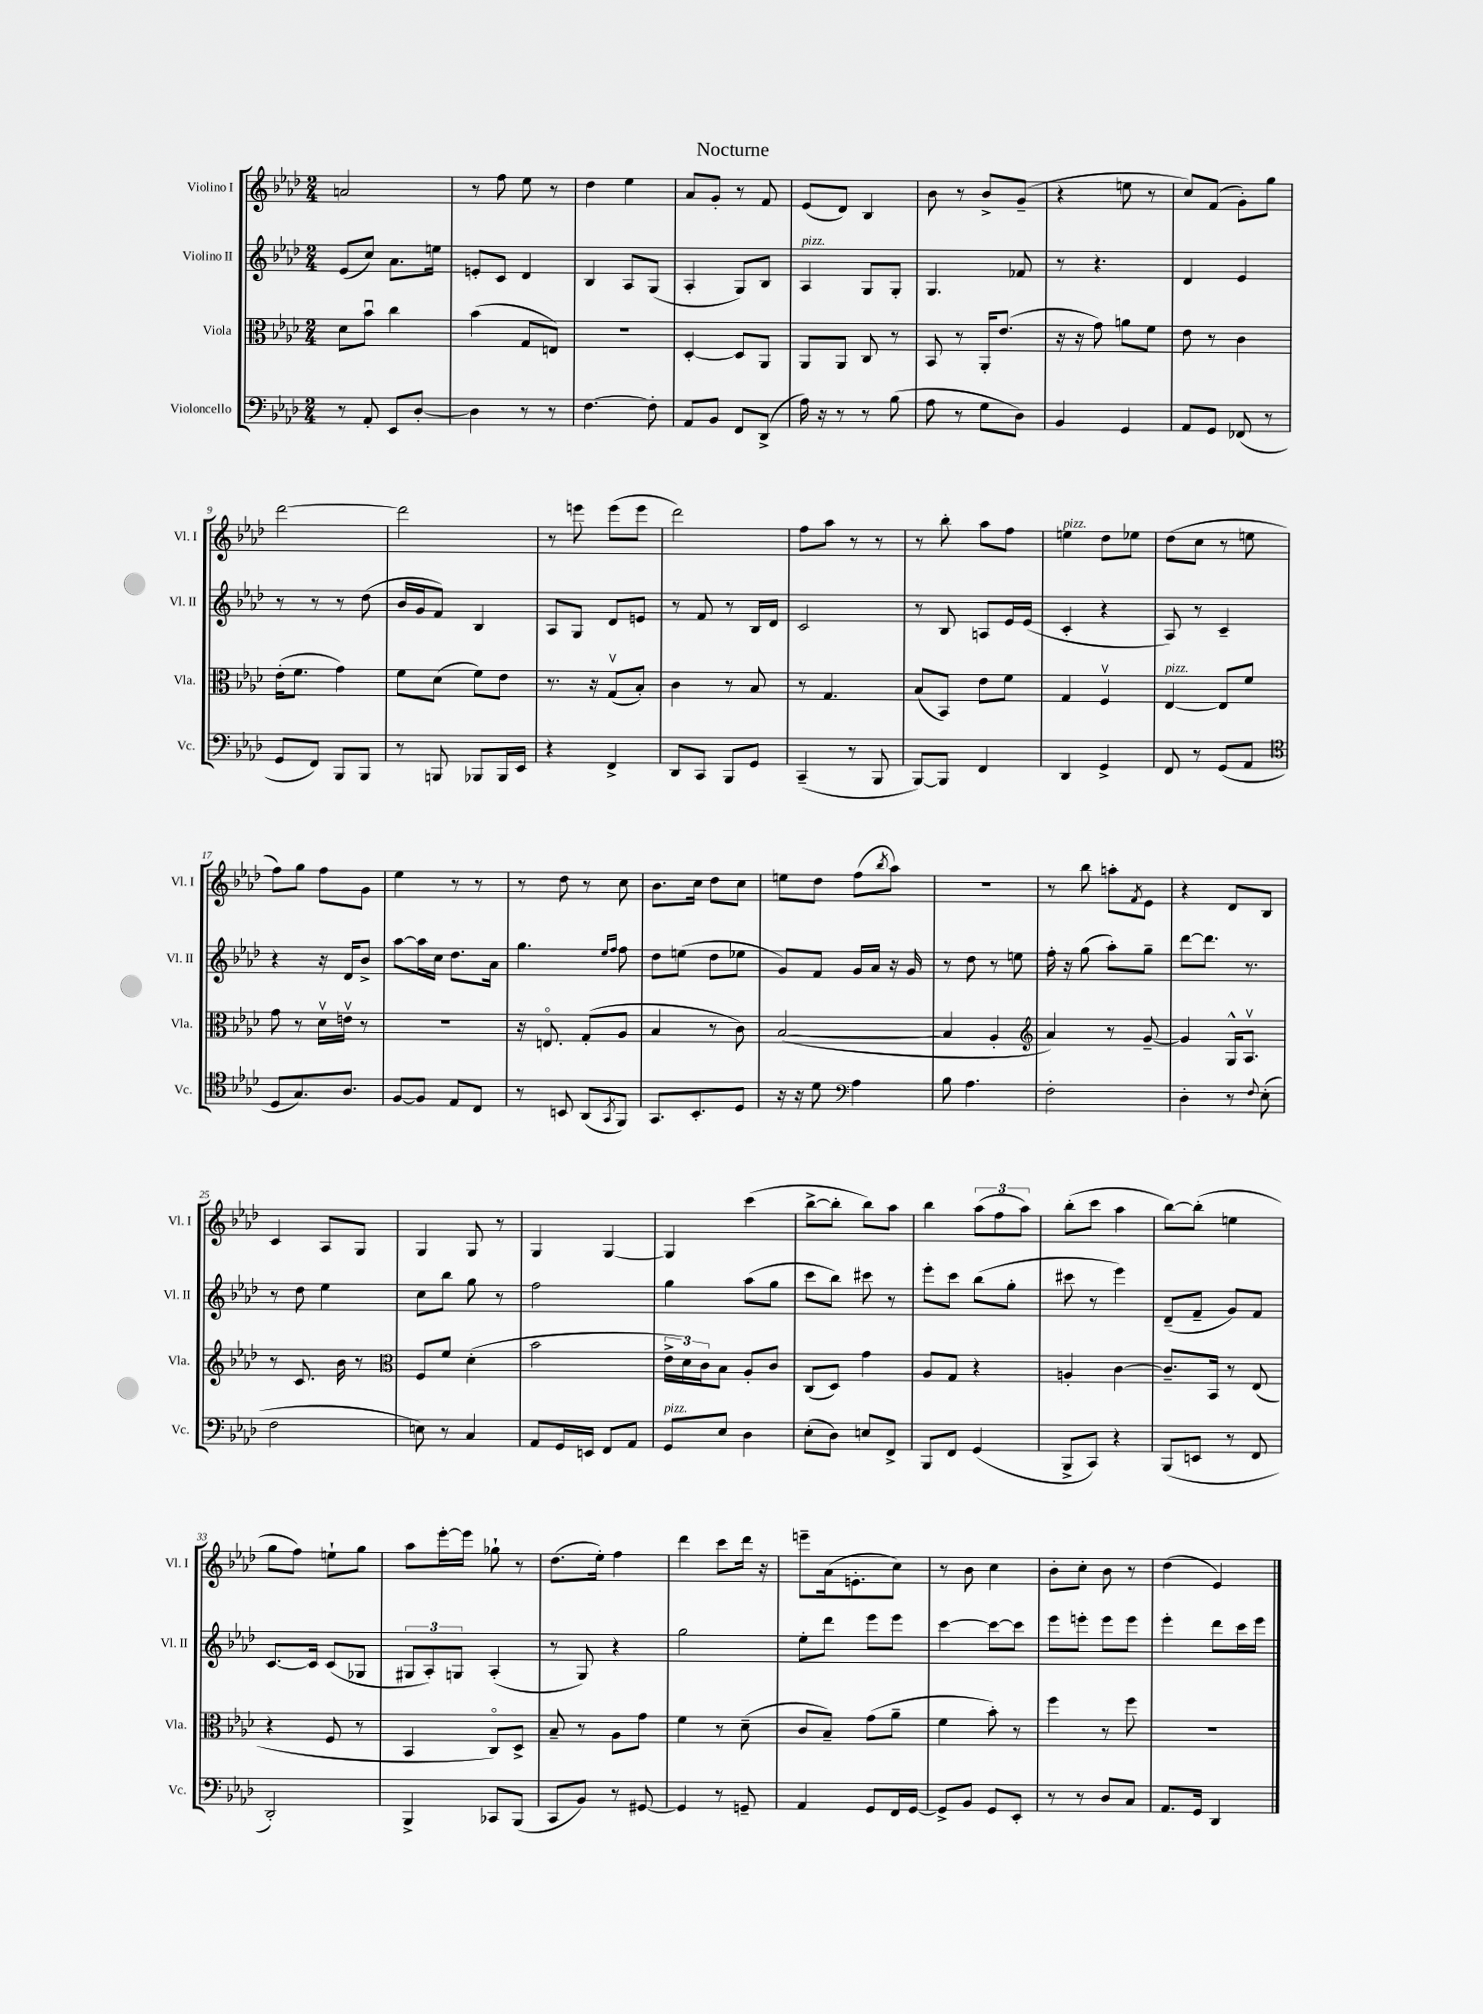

**kern	**kern	**kern	**kern
*part4	*part3	*part2	*part1
*staff4	*staff3	*staff2	*staff1
*I"Violoncello	*I"Viola	*I"Violino II	*I"Violino I
*I'Vc.	*I'Vla.	*I'Vl. II	*I'Vl. I
*clefF4	*clefC3	*clefG2	*clefG2
*k[b-e-a-d-]	*k[b-e-a-d-]	*k[b-e-a-d-]	*k[b-e-a-d-]
*M2/4	*M2/4	*M2/4	*M2/4
=1	=1	=1	=1
8r	8d-\L	(8e-/L	2an/
8AA-'/	8b-u\J	8cc/J)	.
8EE-/L	4cc\	8.a-\L	.
[8D-'/J	.	.	.
.	.	16een\Jk	.
=2	=2	=2	=2
4D-\]	(4b-\	8en'/L	8r
.	.	8c/J	8ff\
8r	8G/L	4d-/	8ee-\
8r	8En/J)	.	8r
=3	=3	=3	=3
[4.F\	2r	4B-/	4dd-\
.	.	8A-/L	4ee-\
8F'\]	.	(8G/J	.
=4	=4	=4	=4
8AA-/L	[4D-'/	4A-'/	8a-/L
8BB-/J	.	.	8g'/J
8FF/L	8D-/L]	8G/L)	8r
(8DD-^/J	8AA-/J	8B-/J	8f/
=5	=5	=5	=5
!	!	!LO:TX:a:i:t=pizz.	!
16A-\)	8AA-/L	4A-/	(8e-/L
16r	.	.	.
8r	8AA-/J	.	8d-/J)
8r	8C/	8G/L	4B-/
(8B-\	8r	8G'/J	.
=6	=6	=6	=6
8A-\	8BB-/	4.G/	8b-\
8r	8r	.	8r
8G\L	16AA-'/KL	.	8b-^/L
.	(8.e-/J	.	.
8D-\J)	.	8f-X/	(8g~/J
=7	=7	=7	=7
4BB-/	16r	8r	4r
.	16r	.	.
.	8g\)	4.r	.
4GG/	8an\L	.	8een\
.	8f\J	.	8r
=8	=8	=8	=8
8AA-/L	8e-\	4d-/	8cc/L)
8GG/J	8r	.	(8f/J
(8FF-X/	4c\	4e-/	8g'\L)
8r	.	.	8gg\J
!!LO:LB:g=z
=9	=9	=9	=9
8GG/L	(16e-'\KL	8r	[2ddd-\
.	8.f\J	.	.
8FF/J)	.	8r	.
8BBB-/L	4g\)	8r	.
8BBB-/J	.	(8dd-\	.
=10	=10	=10	=10
8r	8f\L	16b-/LL	2ddd-\]
.	.	16g/J	.
8BBBn/	(8d-\J	8f/J)	.
8BBB-X/L	8f\L)	4B-/	.
16BBB-/L	8e-\J	.	.
16EE-/JJ	.	.	.
=11	=11	=11	=11
4r	8.r	8A-/L	8r
.	.	8G/J	8eeen\
.	16r	.	.
4FF^/	(8Gv/L	8d-/L	(8eee\L
.	8B-'/J)	8en/J	8eee\J
=12	=12	=12	=12
8DD-/L	4c\	8r	2ddd-\)
8CC/J	.	8f/	.
8BBB-/L	8r	8r	.
8GG/J	8B-/	16B-/LL	.
.	.	16d-/JJ	.
=13	=13	=13	=13
(4CC~/	8r	2c/	8ff\L
.	4.G/	.	8aa-\J
8r	.	.	8r
8BBB-/	.	.	8r
=14	=14	=14	=14
[8BBB-/L)	(8B-/L	8r	8r
8BBB-/J]	8BB-/J)	8B-/	8bb-'\
4FF/	8e-\L	8An/L	8aa-\L
.	8f\J	16e-/L	8ff\J
.	.	(16e-/JJ	.
=15	=15	=15	=15
!	!	!	!LO:TX:a:i:t=pizz.
4DD-/	4G/	4c'/	4een\
4GG^/	4Fv/	4r	8dd-\L
.	.	.	8ee-X\J
=16	=16	=16	=16
!	!LO:TX:a:i:t=pizz.	!	!
8FF/	[4E-/	8A-/)	(8dd-\L
8r	.	8r	8cc\J
(8GG/L	8E-/L]	4c~/	8r
8AA-/J	8f/J	.	8een\
!!LO:LB:g=z
=17	=17	=17	=17
*clefC4	*	*	*
8D-/L	8g\	4r	8ff\L)
8.G/)	8r	.	8gg\J
.	16d-v\LL	16r	8ff\L
8.A-/J	16env\JJ	16d-/KL	.
.	8r	8b-^/J	8g\J
=18	=18	=18	=18
[8F/L	2r	[8aa-\L	4ee-\
8F/J]	.	16aa-\L]	.
.	.	16cc\JJ	.
8E-/L	.	8.dd-\L	8r
8C/J	.	.	8r
.	.	16a-\Jk	.
=19	=19	=19	=19
8r	16r	4.gg\	8r
.	8.En/	.	.
8BBn/	.	.	8dd-\
(8AA-/L	(8G'/L	.	8r
.	.	16qqee-/LL	.
8qGG/	.	16qqff/JJ	.
8FF/J)	8A-/J	8ff\	8cc\
=20	=20	=20	=20
8.GG/L	4B-/	8dd-\L	8.b-\L
.	.	(8een\J	.
8.BB-'/	.	.	16cc\Jk
.	8r	8dd-\L	8dd-\L
8D-/J	8c\)	8ee-X\J	8cc\J
=21	=21	=21	=21
16r	([2B-/	8g/L)	8een\L
16r	.	.	.
8d-\	.	8f/J	8dd-\J
*clefF4	*	*	*
4A-\	.	16g/LL	(8ff\L
.	.	16a-/JJ	.
.	.	.	8qbb-/
.	.	16r	8aa-\J)
.	.	16g/	.
=22	=22	=22	=22
8B-\	4B-/]	8r	2r
4.A-\	.	8dd-\	.
.	4A-'/	8r	.
.	.	8een\	.
=23	=23	=23	=23
*	*clefG2	*	*
2F'\	4a-/)	16ff'\	8r
.	.	16r	.
.	.	(8gg\	8bb-\
.	8r	8aa-'\L)	8aan'\L
.	.	.	8qf/
.	[8g~/	8gg~\J	8e-\J
=24	=24	=24	=24
4D-'\	4g/]	[8ddd-\L	4r
.	.	8.ddd-\J]	.
8r	16G^^/KL	.	8d-/L
.	8.A-v/J	8.r	.
8qqF/	.	.	.
(8E-'\	.	.	8B-/J
!!LO:LB:g=z
=25	=25	=25	=25
2F\	8r	8r	4c/
.	8.c/	8dd-\	.
.	.	4ee-\	8A-/L
.	16b-\	.	.
.	8r	.	8G/J
=26	=26	=26	=26
*	*clefC3	*	*
8En\)	8F/L	8cc\L	4G/
8r	8f/J	8bb-\J	.
4C/	(4d-'\	8gg\	8G/
.	.	8r	8r
=27	=27	=27	=27
8AA-/L	2b-\	2ff\	4G/
16GG/L	.	.	.
16EEn/JJ	.	.	.
8FF/L	.	.	[4G/
8AA-/J	.	.	.
=28	=28	=28	=28
!LO:TX:a:i:t=pizz.	!	!	!
8GG/L	24e-^\LL	4gg\	4G/]
.	24d-\)	.	.
.	24c\J	.	.
8E-/J	8B-\J	.	.
4D-\	8A-'/L	(8aa-\L	(4ccc\
.	8c/J	8gg\J	.
=29	=29	=29	=29
(8E-'\L	(8C/L	8ccc\L	[8bb-^\L
8D-\J)	8D-/J)	8bb-\J)	8bb-'\J]
8En/L	4g\	8ccc#X\	8bb-\L)
8FF^/J	.	8r	8aa-\J
=30	=30	=30	=30
8BBB-/L	8A-/L	8eee-'\L	4bb-\
8FF/J	8G/J	8ccc\J	.
(4GG/	4r	(8bb-\L	(12aa-\L
.	.	.	12ff\
.	.	8gg'\J	.
.	.	.	12aa-\J)
=31	=31	=31	=31
8BBB-^/L	4An'/	8ccc#X\	(8bb-'\L
8CC/J)	.	8r	8ccc\J
4r	[4c\	4eee-\)	4aa-\
=32	=32	=32	=32
(8BBB-/L	8.c~/L]	(8d-~/L	[8bb-\L)
8EEn/J	.	8f~/J	(8bb-'\J]
.	16BB-/Jk	.	.
8r	8r	8g/L)	4een\
8FF/	(8E-/	8f/J	.
!!LO:LB:g=z
=33	=33	=33	=33
2DD-'/)	4r	[8.c/L	8gg\L
.	.	.	8ff\J)
.	.	16c/Jk]	.
.	8F/	(8c/L	8een`\L
.	8r	8G-X/J	8gg\J
=34	=34	=34	=34
4BBB-^/	4BB-/	12G#X/L	8aa-\L
.	.	12A-'/)	.
.	.	.	[16eee-'\L
.	.	12Gn/J	.
.	.	.	16eee-\JJ]
8CC-X/L	8C/L)	(4A-'/	8gg-X`\
(8BBB-/J	8D-^/J	.	8r
=35	=35	=35	=35
8CC/L	8B-~/	8r	(8.dd-\L
8BB-/J)	8r	8G/)	.
.	.	.	16ee-'\Jk)
8r	8A-\L	4r	4ff\
[8GG#X/	8g\J	.	.
=36	=36	=36	=36
4GG#/]	4f\	2gg\	4ddd-\
8r	8r	.	8ccc\L
8GGn~/	(8d-~\	.	16ddd-\Jk
.	.	.	16r
=37	=37	=37	=37
4AA-/	8c/L	8ee-'\L	8eeen~\L
.	8B-~/J)	8ddd-\J	(16a-\k
.	.	.	8.en'\
8GG/L	(8g\L	8eee-\L	.
16FF/L	8a-~\J	8eee-\J	8cc\J)
[16GG/JJ	.	.	.
=38	=38	=38	=38
8GG^/L]	4f\	[4ccc\	8r
8BB-/J	.	.	8b-\
8GG/L	8b-'\)	8ccc\L_	4cc\
8EE-'/J	8r	8ccc\J]	.
=39	=39	=39	=39
8r	4ff\	8eee-\L	8b-'\L
8r	.	8eeen'\J	8cc'\J
8D-/L	8r	8eee\L	8b-\
8C/J	8ff\	8eee\J	8r
=40	=40	=40	=40
8.AA-/L	2r	4eee-'\	(4dd-\
16GG/Jk	.	.	.
4DD-/	.	8ddd-\L	4e-/)
.	.	16ccc\L	.
.	.	16eee-\JJ	.
==	==	==	==
*-	*-	*-	*-
